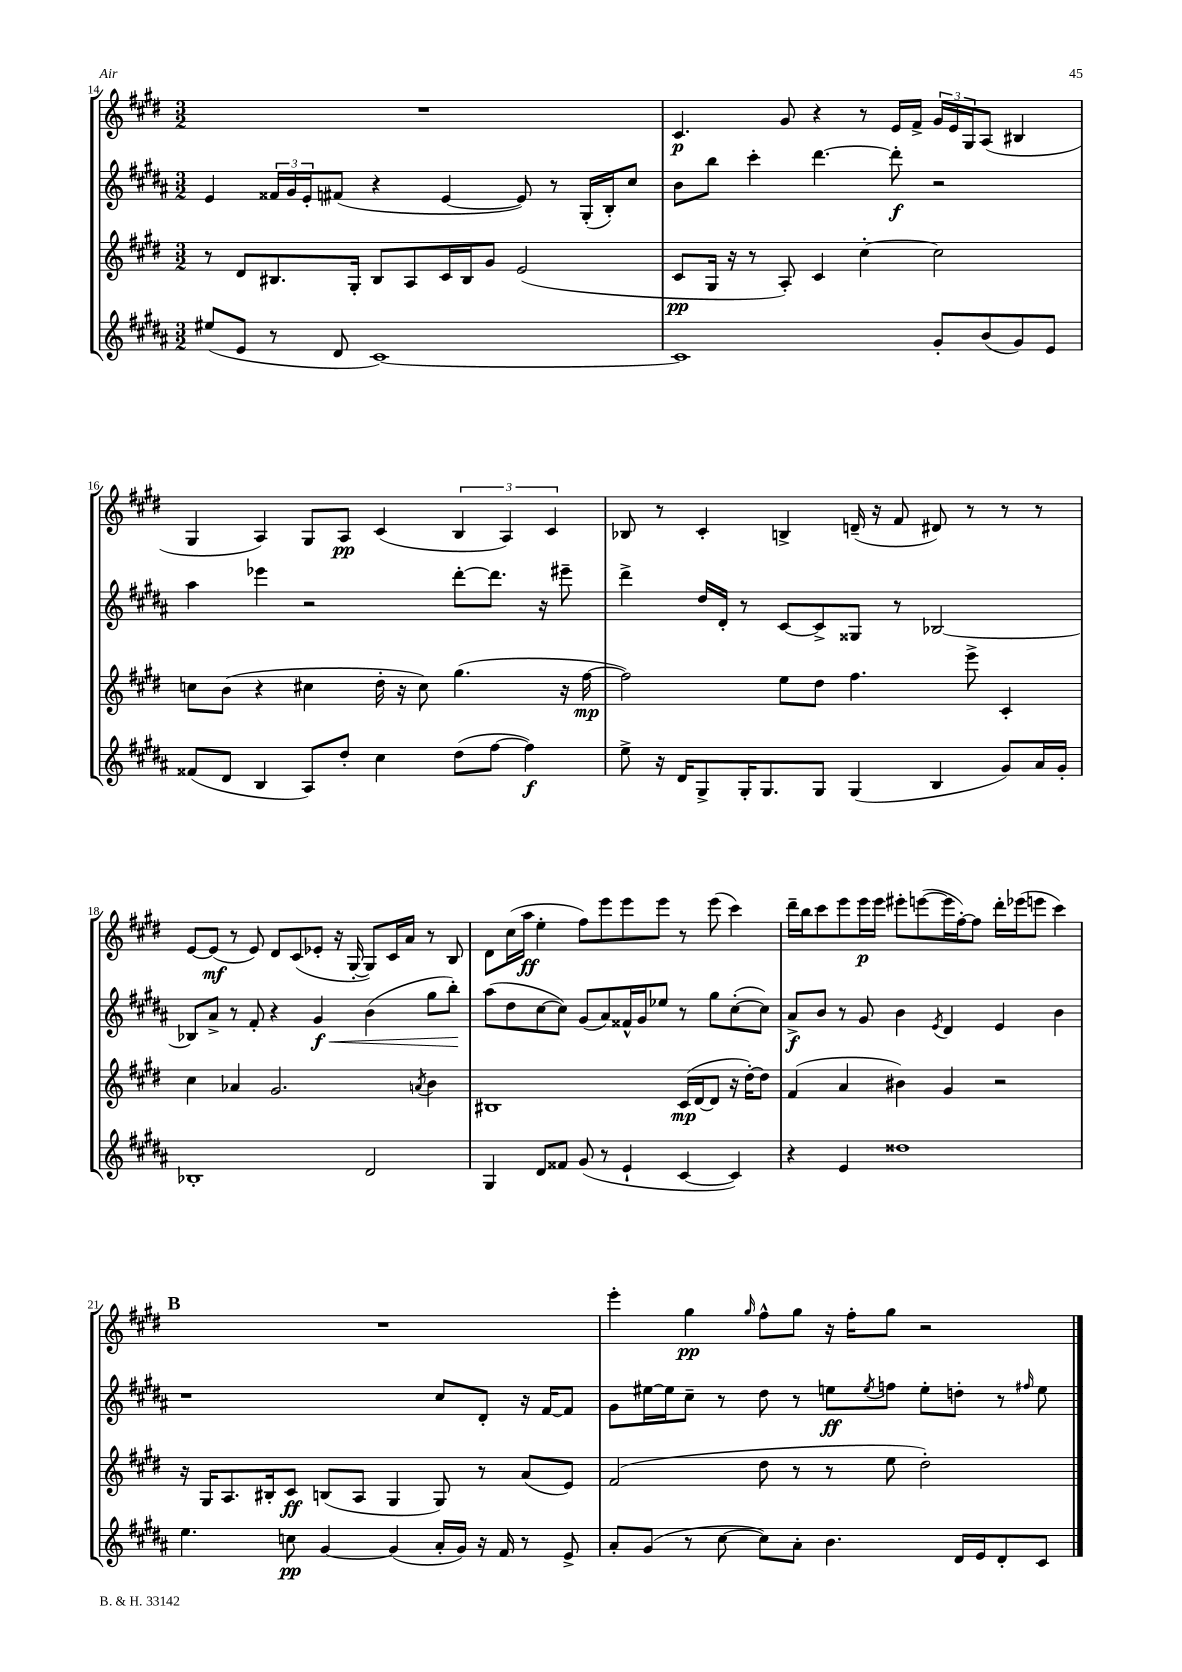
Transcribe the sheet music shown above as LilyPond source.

<<
\new StaffGroup <<
\new Staff = "s0" {
    \clef treble \key e \major \numericTimeSignature \time 3/2
    R1. |
    cis'4.\p gis'8 r4 r8 e'16 fis'16-> \tuplet 3/2 { gis'16 e'16 gis16 } a8( bis4 |
    gis4 a4) gis8 a8\pp cis'4( \tuplet 3/2 { b4 a4) cis'4 } |
    bes8 r8 cis'4-. b4-> d'16--( r16 fis'8 dis'8) r8 r8 r8 |
    e'8~ e'8\mf( r8 e'8) dis'8 cis'8( ees'8-. r16 gis16~-. gis8) cis'16 a'16 r8 b8 |
    dis'8 cis''16( a''16\ff e''4-. fis''8) e'''8 e'''8 e'''8 r8 e'''8( cis'''4) |
    dis'''16-- b''16 cis'''8 e'''8 e'''16\p e'''16 eis'''8-. e'''8~( e'''16 fis''16~-.) fis''8 dis'''16-. ees'''16( e'''8 cis'''4) |
    \mark \markup { \bold "B" } R1. |
    e'''4-. gis''4\pp \grace { gis''16 } fis''8-^ gis''8 r16 fis''16-. gis''8 r2 \bar "|." |
}
\new Staff = "s1" {
    \clef treble \key b \major \numericTimeSignature \time 3/2
    e'4 \tuplet 3/2 { fisis'16 gis'16 e'16-. } fis'8( r4 e'4~ e'8) r8 gis16-.( b16-.) cis''8 |
    b'8 b''8 cis'''4-. dis'''4.~ dis'''8-.\f r2 |
    ais''4 ees'''4 r2 dis'''8~-. dis'''8. r16 eis'''8-- |
    dis'''4-> dis''16 dis'16-. r8 cis'8~ cis'8-> gisis8 r8 bes2~ |
    bes8 ais'8-> r8 fis'8-. r4 gis'4\f\< b'4( gis''8 b''8-.\!) |
    ais''8( dis''8 cis''8~ cis''8) gis'8( ais'8) fisis'16-^ gis'16 ees''8 r8 gis''8 cis''8~-.( cis''8) |
    ais'8->\f b'8 r8 gis'8 b'4 \acciaccatura { e'8 } dis'4 e'4 b'4 |
    \mark \markup { \bold "B" } r1 cis''8 dis'8-. r16 fis'16~ fis'8 |
    gis'8 eis''16~ eis''16 cis''8-- r8 dis''8 r8 e''8\ff \acciaccatura { e''8 } f''8 e''8-. d''8-. r8 \grace { fis''16 } e''8 \bar "|." |
}
\new Staff = "s2" {
    \clef treble \key e \major \numericTimeSignature \time 3/2
    r8 dis'8 bis8. gis16-. bis8 a8 cis'16 bis16 gis'8 e'2( |
    cis'8\pp gis16 r16 r8 a8-.) cis'4 cis''4~-. cis''2 |
    c''8 b'8( r4 cis''4 dis''16-. r16 cis''8) gis''4.( r16 fis''16~\mp |
    fis''2) e''8 dis''8 fis''4. e'''8-> cis'4-. |
    cis''4 aes'4 gis'2. \acciaccatura { a'8 } b'4 |
    bis1 cis'16\mp( dis'16~ dis'8 r16 dis''16~-.) dis''8 |
    fis'4( a'4 bis'4) gis'4 r2 |
    \mark \markup { \bold "B" } r16 gis16 a8. bis16-. cis'8\ff b8( a8 gis4 gis8) r8 a'8( e'8) |
    fis'2( dis''8 r8 r8 e''8 dis''2-.) \bar "|." |
}
\new Staff = "s3" {
    \clef treble \key b \major \numericTimeSignature \time 3/2
    eis''8( e'8 r8 dis'8 cis'1~) |
    cis'1 gis'8-. b'8( gis'8) e'8 |
    fisis'8( dis'8 b4 ais8) dis''8-. cis''4 dis''8( fis''8~ fis''4\f) |
    e''8-> r16 dis'16 gis8-> gis16-. gis8. gis8 gis4( b4 gis'8) ais'16 gis'16-. |
    bes1-. dis'2 |
    gis4 dis'8 fisis'8 gis'8( r8 e'4-! cis'4~ cis'4) |
    r4 e'4 disis''1 |
    \mark \markup { \bold "B" } e''4. c''8\pp gis'4~ gis'4( ais'16-. gis'16) r16 fis'16 r8 e'8-> |
    ais'8-. gis'8( r8 cis''8~ cis''8) ais'8-. b'4. dis'16 e'16 dis'8-. cis'8 \bar "|." |
}
>>
>>
\layout { \context { \Score currentBarNumber = #14 } }
